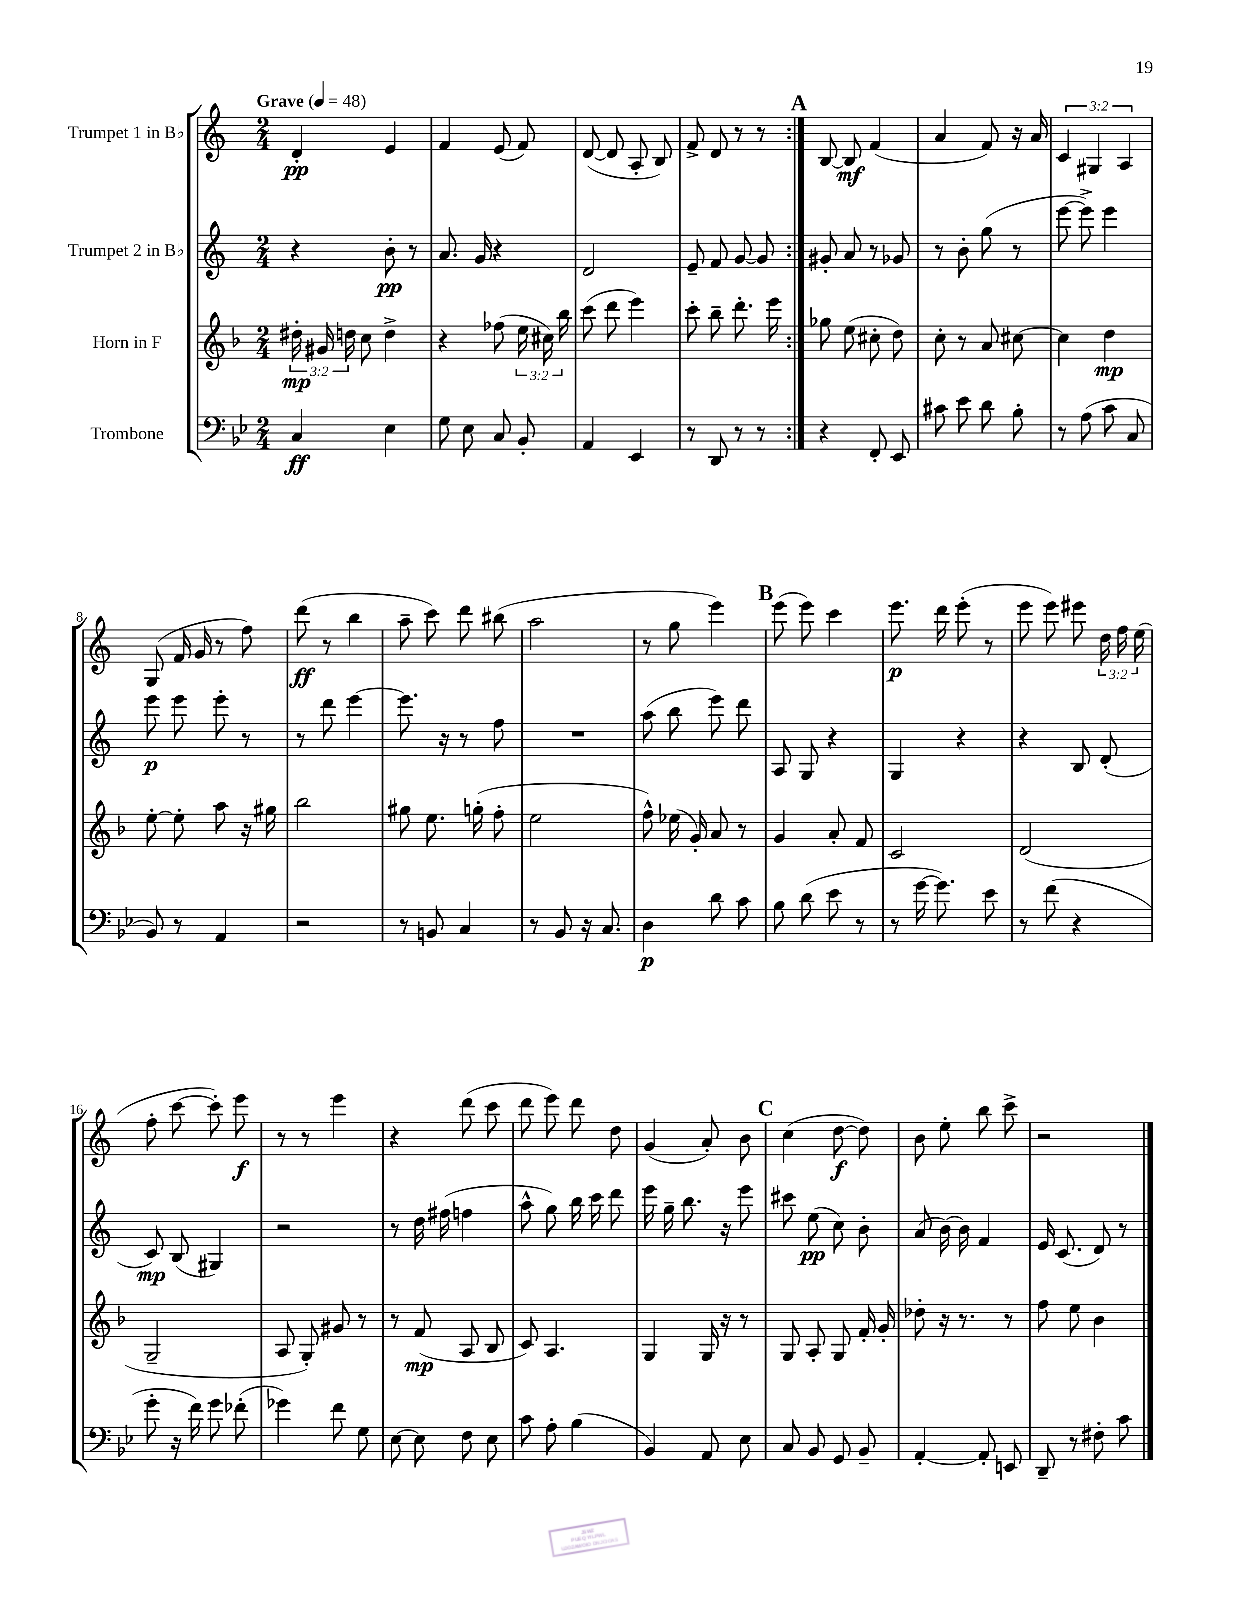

**kern	**kern	**kern	**kern
*staff4	*staff3	*staff2	*staff1
*clefF4	*clefG2	*clefG2	*clefG2
*k[b-e-]	*k[b-]	*k[]	*k[]
*M2/4	*M2/4	*M2/4	*M2/4
*MM48	*MM48	*MM48	*MM48
4C	24dd#'	4r	4d'
.	24g#	.	.
.	24dd	.	.
.	8cc	.	.
4E-	4dd^	8b'	4e
.	.	8r	.
=	=	=	=
8G	4r	8.a	4f
8E-	.	.	.
.	.	16g	.
8C	(8ff-	4r	(8e
8BB-'	24ee	.	8f)
.	24cc#)	.	.
.	24bb-	.	.
=	=	=	=
4AA	(8ccc	2d	([8d
.	8ddd	.	8d]
4EE-	4eee)	.	8A'
.	.	.	8B)
=	=	=	=
8r	8ccc'	8e~	8f^
8DD	8bb-~	8f	8d
8r	8.ddd'	[8g	8r
8r	.	8g]	8r
.	16eee	.	.
=:|!	=:|!	=:|!	=:|!
4r	8gg-	8g#'	[8B
.	(8ee	8a	8B]
8FF'	8cc#'	8r	(4f
8EE-	8dd)	8g-	.
=	=	=	=
8c#	8cc'	8r	4a
8e-	8r	8b'	.
8d	8a	(8gg	8f)
8B-'	[8cc#	8r	16r
.	.	.	16a
=	=	=	=
8r	4cc#]	[8eee	6c
(8A	.	8eee^])	.
.	.	.	6G#
8c	4dd	4eee	.
.	.	.	6A
8C	.	.	.
=	=	=	=
8BB-)	[8ee'	8eee	(8G
8r	8ee']	8eee	16f
.	.	.	16g
4AA	8aa	8eee'	8r
.	16r	8r	8ff)
.	16gg#	.	.
=	=	=	=
2r	2bb-	8r	(8ddd
.	.	8ddd	8r
.	.	[4eee	4bb
=	=	=	=
8r	8gg#	8.eee]	8aa~
8BB	8.ee	.	8ccc)
.	.	16r	.
4C	.	8r	8ddd
.	(16gg'	.	.
.	8ff'	8ff	(8bb#
=	=	=	=
8r	2ee	2r	2aa
8BB-	.	.	.
16r	.	.	.
8.C	.	.	.
=	=	=	=
4D	8ff^^)	(8aa	8r
.	(16ee-	8bb	8gg
.	16g')	.	.
8d	8a	8eee)	4eee)
8c	8r	8ddd	.
=	=	=	=
8B-	4g	8A	(8eee
(8d	.	8G	8eee)
8e-	8a'	4r	4ccc
8r	8f	.	.
=	=	=	=
8r	2c	4G	8.eee
[16g	.	.	.
8.g])	.	.	16ddd
.	.	4r	(8eee'
8e-	.	.	8r
=	=	=	=
8r	(2d	4r	8eee
(8f	.	.	8eee)
4r	.	8B	8eee#
.	.	(8d'	24dd
.	.	.	24ff
.	.	.	(24ee
=	=	=	=
8g'	2G~	8c)	8ff'
16r	.	(8B	[8ccc
16f)	.	.	.
8g	.	4G#)	8ccc'])
(8f-'	.	.	8eee
=	=	=	=
4g-)	8A	2r	8r
.	8G')	.	8r
8f	8g#	.	4eee
8G	8r	.	.
=	=	=	=
[8E-	8r	8r	4r
8E-]	(8f	16dd	.
.	.	(16ff#	.
8F	8A	4ff	(8ddd
8E-	8B-	.	8ccc
=	=	=	=
8c	8c)	8aa^^	8ddd
8A'	4.A	8gg)	8eee)
(4B-	.	16bb	8ddd
.	.	16ccc	.
.	.	8ddd	8dd
=	=	=	=
4BB-)	4G	16eee	(4g
.	.	16gg~	.
.	.	8.bb	.
8AA	16G	.	8a')
.	16r	16r	.
8E-	8r	8eee	8b
=	=	=	=
8C	8G	8ccc#	(4cc
8BB-	8A'	(8ee	.
8GG	8G	8cc)	[8dd
8BB-~	16f'	8b'	8dd])
.	16g'	.	.
=	=	=	=
[4AA'	8dd-'	(8a	8b
.	16r	[16b)	8ee'
.	8.r	16b]	.
8AA']	.	4f	8bb
8EE	8r	.	8ccc^
=	=	=	=
8DD~	8ff	16e	2r
.	.	(8.c	.
8r	8ee	.	.
8F#'	4b-	8d)	.
8c	.	8r	.
==	==	==	==
*-	*-	*-	*-
